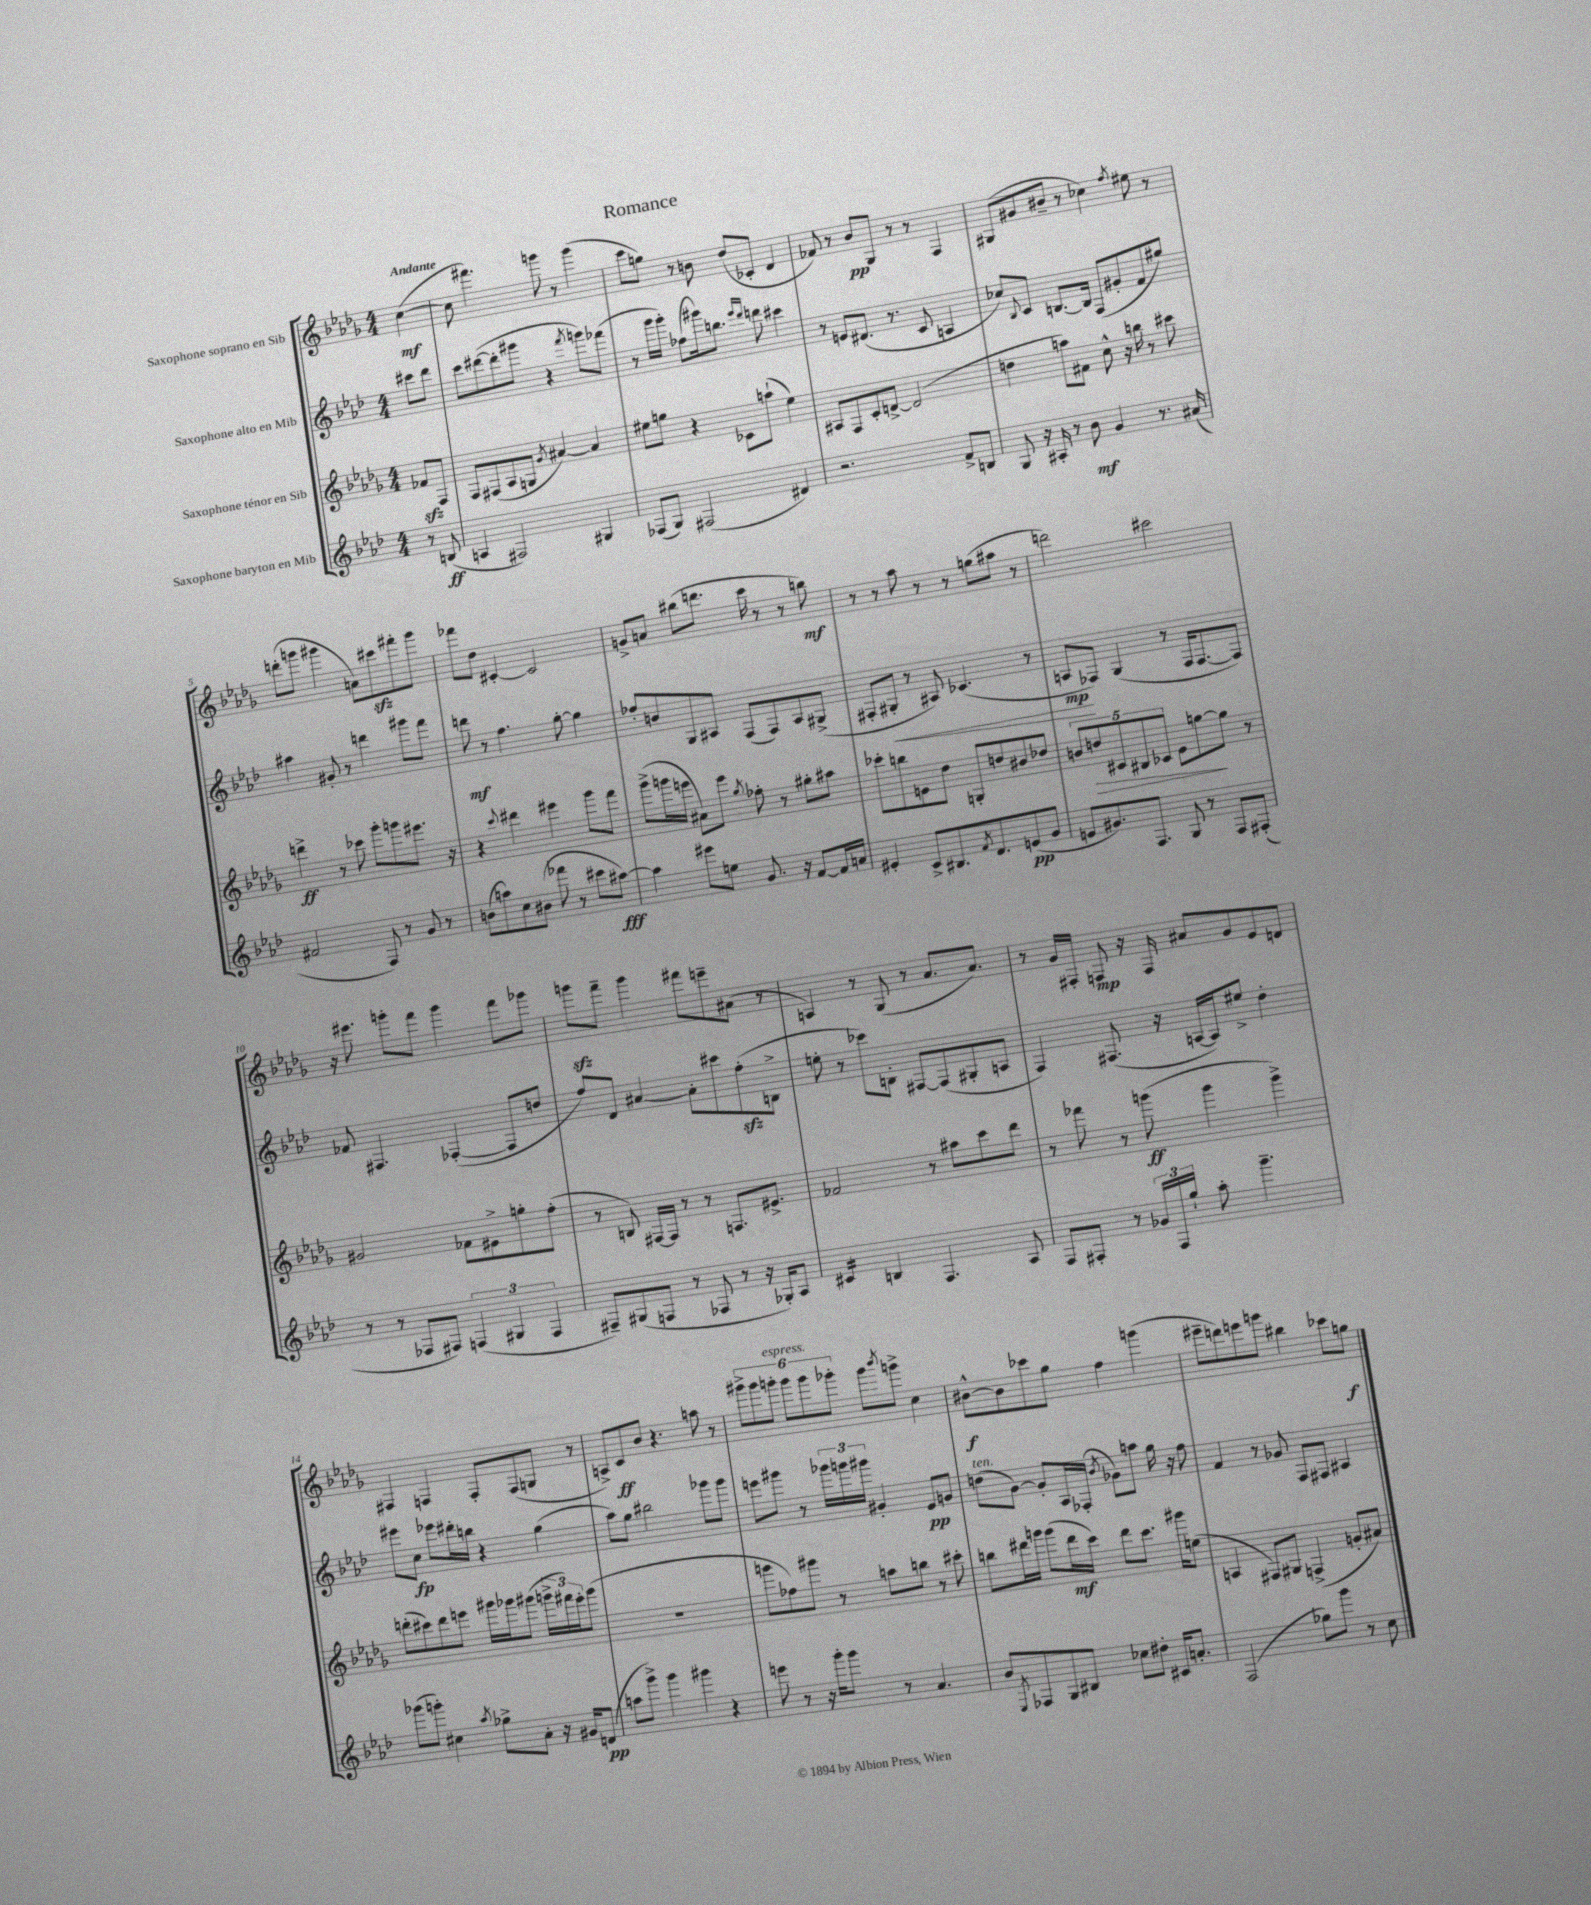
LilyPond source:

\header { title = "Romance" }
<<
\new StaffGroup <<
\new Staff = "s0" \with { instrumentName = "Saxophone soprano en Sib" } {
    \clef treble \key des \major \numericTimeSignature \time 4/4 \partial 4 \tempo "Andante"
    c''4~\mf( |
    c''8 fis'''4.) g'''8 r8 g'''4( |
    c'''8 g''8) r8 b'8 des''8( ces'8-. des'4 |
    fes'8) r8 bes'8\pp ges8 r8 r8 f4 |
    gis8( gis'8 bis'8-- r8 ces''4) \acciaccatura { f''8 } eis''8 r8 |
    d'''8-.( g'''8 gis'''4 a'8) cis'''8\sfz fis'''8-. gis'''8 |
    fes'''8 des''8 cis'4~-. cis'2 |
    g'8-> a'8 bis''8( d'''8. c'''16 r8 r8 b''8\mf) |
    r8 r8 aes''8 r8 r8 g''8( ais''8 r8 |
    d'''2) cis'''2 |
    r16 eis'''8. g'''8-. f'''8 g'''4 f'''8 ges'''8 |
    g'''8\sfz f'''8-- g'''4 fis'''8 e'''8-- ais'8( r8 |
    a4) r8 ges8( r8 aes'8. aes'8.) |
    r8 ges'16 fis16-. f8\mp r16 f16 ais'8 ges'8 ees'8 d'8 |
    fis4 f4 f8-. f8( g8 r8 |
    a8->) c'8\ff bes'8 r4. a''8 r8 |
    \tuplet 6/4 { gis'''8-> gis'''8 g'''8-.^\markup { \italic "espress." } g'''8 g'''8 ges'''8-. } ges'''8 \acciaccatura { bes'''8 } g'''8-> c''4 |
    bis'8~-^\f bis'8 ces'''8 ges''8 f''4 g'''4( |
    eis'''8-- d'''8) e'''8 g'''8 bis''4 ces'''8 g''8\f \bar "|." |
}
\new Staff = "s1" \with { instrumentName = "Saxophone alto en Mib" } {
    \clef treble \key aes \major \numericTimeSignature \time 4/4 \partial 4
    cis'''8 des'''8 |
    c'''8 dis'''8~( dis'''8-. gis'''8 r4 \acciaccatura { f'''8 } g'''8) fes'''8( |
    r8 g'''16 g'''16-.) fes''8( gis'''16) b''8. \grace { ees'''16 des'''16 } d'''8 cis'''4 |
    r8 e'8 dis'8.( r8. c'8 a4 |
    ces''8) \appoggiatura { bes8 } c'8 b8.~ b16 f8( gis'8-. f'8 gis''8) |
    ais''4 gis'8-. r8 d'''4 gis'''8 f'''8 |
    d'''8\mf r8 f''4. g''8~-. g''4 |
    fes''8-. b'8 g8 ais8 f8( f8) ais8 gis8->( |
    fis8-. gis8-.\< r8 ais8) ces'4.( r8 |
    a8\mp\! fes8) g4( r8 fes16 fes8.~ fes8) |
    fes'8 fis4. fes4~-.( fes8 d''8 |
    f''8) des'8 ais'4~ ais'8-. cis'''8 f''8-.\sfz( b8-> |
    e''8-. r8 ces'''8) b8-. fis8~ fis8( gis8-. a8 |
    f4) fis8.( r16 a16~ a16) eis''8-> des''4-. |
    eis'''8 c''8\fp ees'''8 dis'''16-. b''16 r4 g''4( |
    aes''8) g''8 bis''2 ges'''8 ges'''8 |
    e'''8 gis'''8 r8 \tuplet 3/2 { ges'''16 g'''16 gis'''16 } gis'4-. ees'8\pp g'8 |
    d''8^\markup { \italic "ten." }( g'8~) g'8-. aes16 fes16-.( \acciaccatura { bes'8 } ges'8) a''8 g''16 r16 f''8 |
    f'4 r8 ges'8 f8 fis8 ais4 \bar "|." |
}
\new Staff = "s2" \with { instrumentName = "Saxophone ténor en Sib" } {
    \clef treble \key des \major \numericTimeSignature \time 4/4 \partial 4
    fes'8\sfz f8 |
    f8 fis8( aes8 g8 \acciaccatura { ges'8 } ais'4~) ais'4 |
    eis''8 g''8 r4 ces'8 a''8-!( eis''4) |
    ais8 f8 c'8-. d'8~-> d'2( |
    d''4 a''8) fis'8 c''8-^ r16 b''16 r8 cis'''8 |
    d'''4->\ff r8 ces'''8 ges'''8-. g'''8 eis'''8. r16 |
    r4 \appoggiatura { c'''8 } dis'''4 eis'''4 ges'''8 f'''8 |
    ges'''8->( g'''16 e'''16 ais'8) e'''8 \acciaccatura { ges''8 } fes''8-. r8 gis''8-. ais''8 |
    ces'''8-. b''8 e'8 des''8 g8-. d''8 bis'8 des''8 |
    \tuplet 5/4 { b'8 d''8\> cis'8 bis8 ces'8 } ees'8 g''8~\! g''8 r8 |
    gis'2 fes'8 eis'8-> g''8-. f''8-.( |
    r8 b8) fis16~ fis16 r8 r8 f8. eis'8.-> |
    fes'2 r8 ais''8 c'''8 des'''8 |
    r8 fes'''8 r8 g'''8\ff( g'''4 g'''4->) |
    d'''8-.( cis'''8) d'''8 e'''8 gis'''16 ges'''16 gis'''8( \tuplet 3/2 { g'''16-> fis'''16) e'''16-. } g'''8( |
    R1 |
    g'''8 fes''8) gis'''8 r8 a''8 b''8 r8 cis'''8-. |
    b''8 dis'''16 g'''16 g'''8( dis'''16\mf c'''16) dis'''8 c'''8. gis'''16 e''8( |
    a4 fis8) gis8 f4->( g'8-. ais'8) \bar "|." |
}
\new Staff = "s3" \with { instrumentName = "Saxophone baryton en Mib" } {
    \clef treble \key aes \major \numericTimeSignature \time 4/4 \partial 4
    r8 b8\ff( |
    a4 fis2) gis4 |
    fes8( g8) fis2( dis'4) |
    r2. f'8-> b8 |
    g8 r16 ais16-. r8 bes'8\mf g'4 r8. ais'16( |
    fis'2 f8) r8 g'8 r8 |
    b'8( a''8) c''8 bis'8( fes'''8 r8 cis'''8 ais''8~\fff) |
    ais''4 eis'''8 e''8 g'8. r16 f'8~ f'16 a'16 |
    eis'4-. c'8-> bis8. \acciaccatura { f'8 } des'8. e'8\pp( g'8 |
    e'8 gis'8.) f8. g8 r8 f8 fis8-.( |
    r8 r8 fes8 fis8) \tuplet 3/2 { f4( gis4 f4 } |
    fis8--) gis8( f8 r8 fes8 r8 r16 ges16-.) aes8 |
    cis'4:16 b4 f4. aes8 |
    f8 fis8-. r8 \tuplet 3/2 { ges'16 fis16 g''16-! } aes''8-. g'''4.-- |
    ges'''8( g'''8-.) cis''4 \acciaccatura { aes''8 } ges''8-> aes'8-. r16 gis'16 d'8\pp( |
    a''8 g'''8->) g'''4 gis'''4 r4 |
    e'''8 r8 r16 g'''16-. g'''8 r8 aes'4. |
    bes'8 \acciaccatura { ees8 } fes8 g8 bis8 ces''8 dis''8-. cis'16 a'8.-. |
    f2( ges''8) g'''8 r8 c''8 \bar "|." |
}
>>
>>
